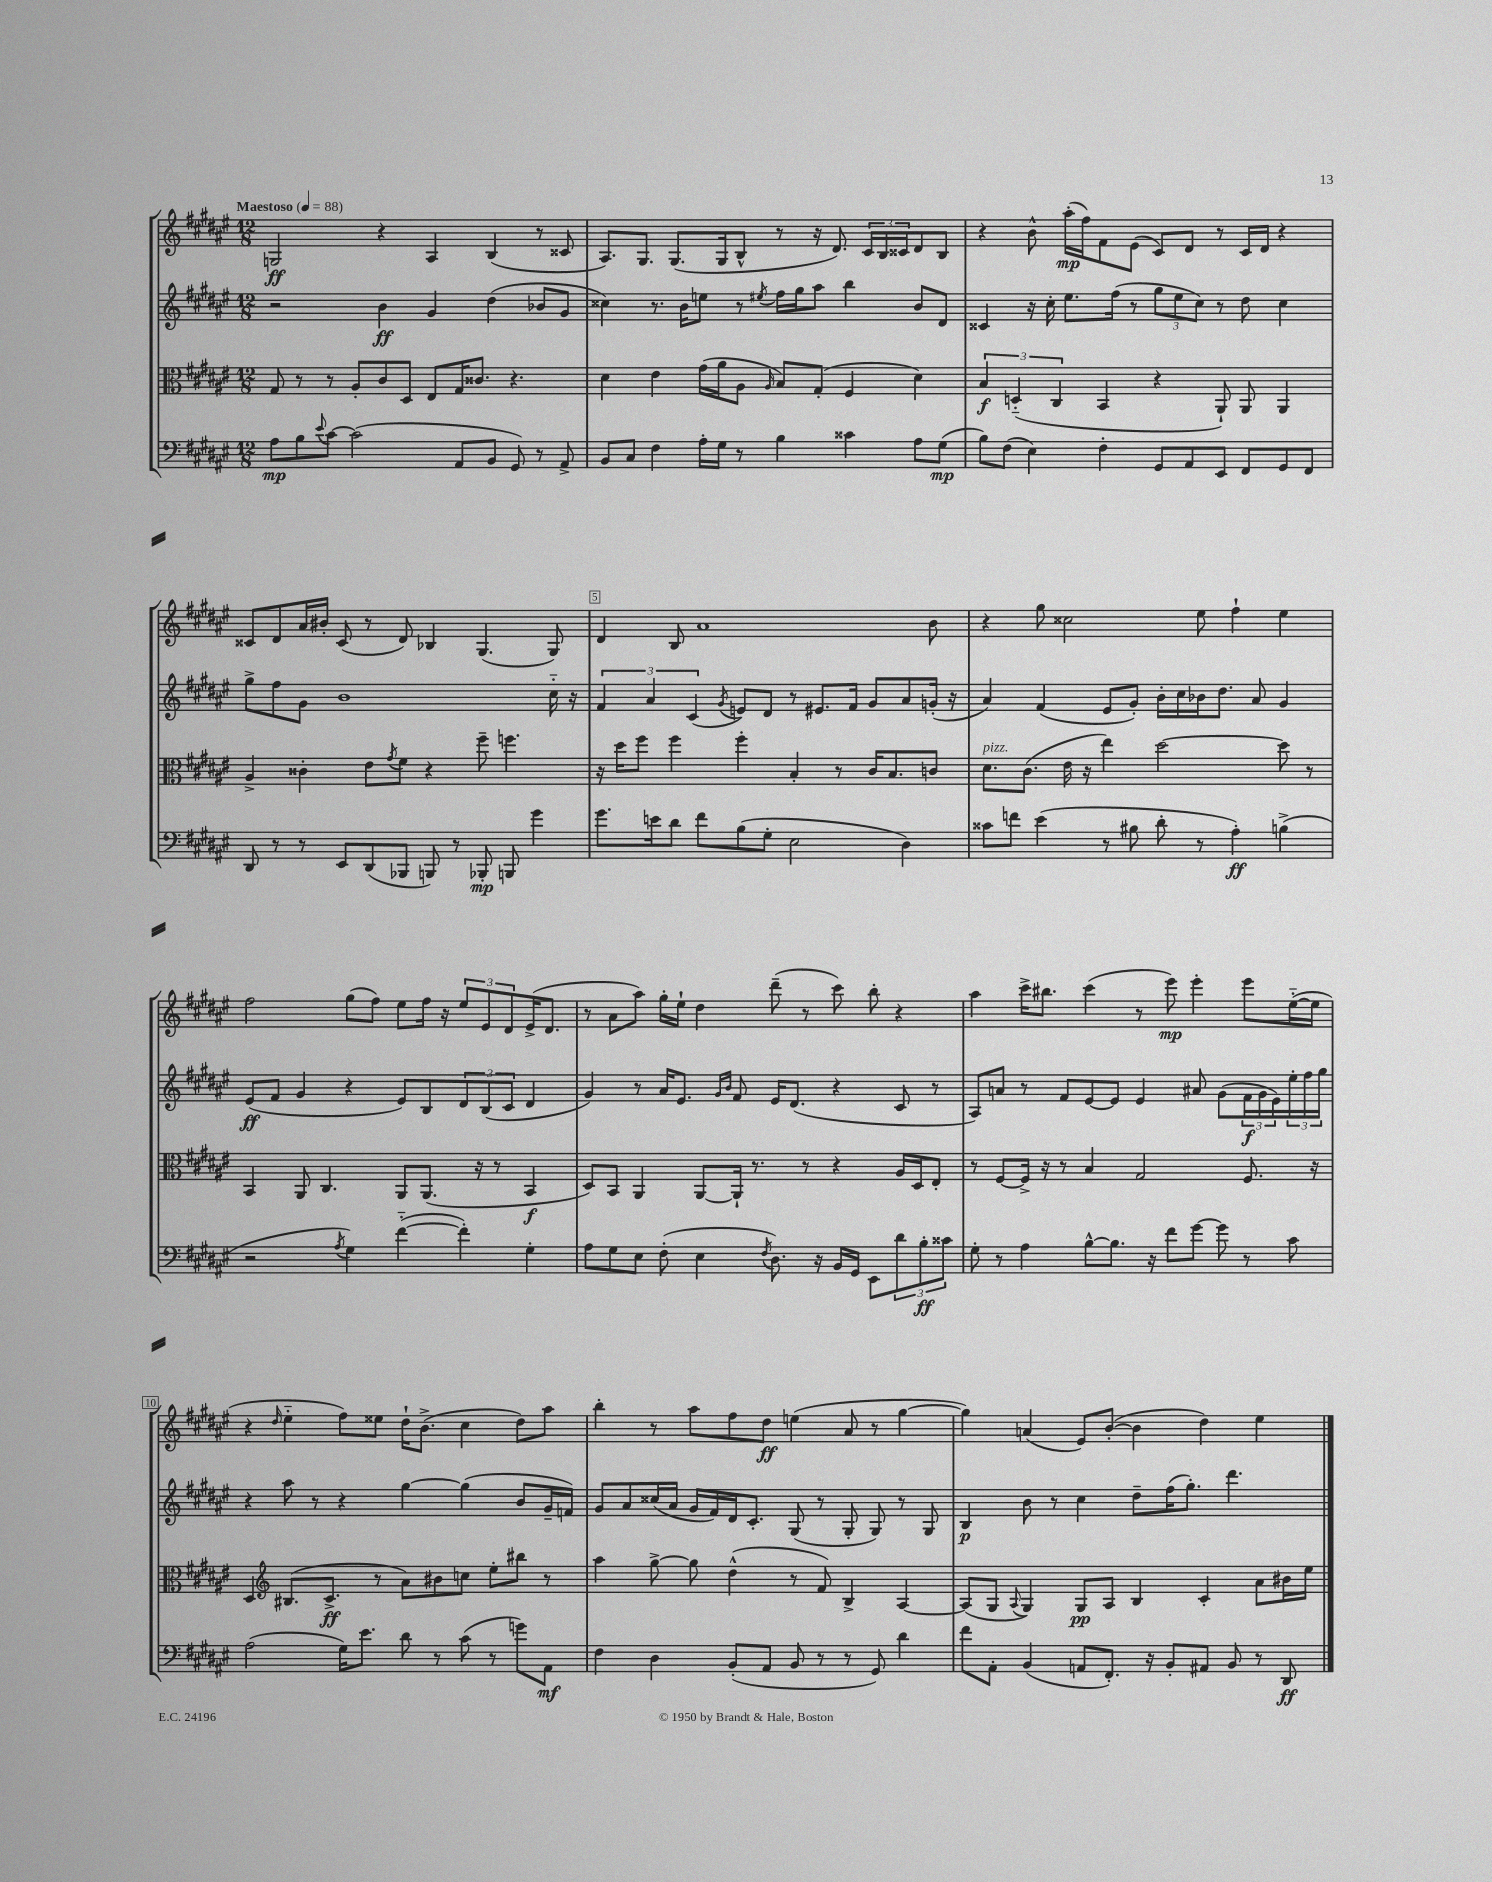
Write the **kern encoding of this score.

**kern	**dynam	**kern	**dynam	**kern	**dynam	**kern	**dynam
*part4	*part4	*part3	*part3	*part2	*part2	*part1	*part1
*staff4	*staff4	*staff3	*staff3	*staff2	*staff2	*staff1	*staff1
*clefF4	*	*clefC3	*	*clefG2	*	*clefG2	*
*k[f#c#g#d#a#e#]	*	*k[f#c#g#d#a#e#]	*	*k[f#c#g#d#a#e#]	*	*k[f#c#g#d#a#e#]	*
*M12/8	*	*M12/8	*	*M12/8	*	*M12/8	*
*MM88	*	*MM88	*	*MM88	*	*MM88	*
=1	=1	=1	=1	=1	=1	=1	=1
!	!	!	!	!	!	!LO:TX:a:B:t=Maestoso	!
8A#\L	mp	8G#/	.	2r	.	2Gn/	ff
8B\	.	8r	.	.	.	.	.
8qqe#/	.	.	.	.	.	.	.
[8c#\J	.	8r	.	.	.	.	.
(2c#\]	.	8A#'/L	.	.	.	.	.
.	.	8c#/	.	4b\	ff	4r	.
.	.	8D#/J	.	.	.	.	.
.	.	8E#/L	.	4g#/	.	4A#/	.
8AA#/L	.	16G#/K	.	.	.	.	.
.	.	8.c##X/J	.	.	.	.	.
8BB/J	.	.	.	(4dd#\	.	(4B/	.
8GG#/)	.	4.r	.	.	.	.	.
8r	.	.	.	8b-X/L	.	8r	.
8AA#^/	.	.	.	8g#/J	.	8c##X/	.
=2	=2	=2	=2	=2	=2	=2	=2
8BB/L	.	4d#\	.	4cc##X\)	.	8.A#/L)	.
8C#/J	.	.	.	.	.	.	.
.	.	.	.	.	.	8.G#/J	.
4F#\	.	4e#\	.	8.r	.	.	.
.	.	.	.	.	.	(8.G#/L	.
.	.	.	.	16b\KL	.	.	.
16A#'\LL	.	(16g#\LL	.	8een\J	.	.	.
16G#\JJ	.	16a#\J	.	.	.	16G#/k	.
8r	.	8A#\J	.	8r	.	8B^^/J	.
.	.	16qqA#/	.	8qee#X/	.	.	.
4B\	.	8B/L)	.	16ff#\LL	.	8r	.
.	.	.	.	16gg#\J	.	.	.
.	.	(8G#'/J	.	8aa#\J	.	16r	.
.	.	.	.	.	.	8.d#/)	.
4c##X\	.	4F#/	.	4bb\	.	.	.
.	.	.	.	.	.	24c#/LL	.
.	.	.	.	.	.	24B/	.
.	.	.	.	.	.	24c##X/J	.
8A#\L	.	4d#\)	.	8b/L	.	8d#/	.
(8G#\J	mp	.	.	8d#/J	.	8B/J	.
=3	=3	=3	=3	=3	=3	=3	=3
8B\L)	.	6B/	f	4c##X/	.	4r	.
(8F#\J	.	.	.	.	.	.	.
.	.	(6Dn/	.	.	.	.	.
4E#\)	.	.	.	16r	.	8b^^\	.
.	.	.	.	16cc#'\	.	.	.
.	.	6C#/	.	.	.	.	.
.	.	.	.	8.ee#\L	.	(16aa#'\LL	mp
.	.	.	.	.	.	16ff#\J)	.
4F#'\	.	4BB/	.	.	.	8f#\	.
.	.	.	.	(16ff#\Jk	.	.	.
.	.	.	.	8r	.	(8e#\J	.
8GG#/L	.	4r	.	12gg#\L	.	8c#/L)	.
.	.	.	.	12ee#\	.	.	.
8AA#/	.	.	.	.	.	8d#/J	.
.	.	.	.	12cc#\J)	.	.	.
8EE#/J	.	8AA#`/)	.	8r	.	8r	.
8FF#/L	.	8AA#/	.	8dd#\	.	16c#/LL	.
.	.	.	.	.	.	16d#/JJ	.
8GG#/	.	4AA#/	.	4cc#\	.	4r	.
8FF#/J	.	.	.	.	.	.	.
!!LO:LB:g=z
=4	=4	=4	=4	=4	=4	=4	=4
8DD#/	.	4A#^/	.	8gg#^\L	.	8c##X/L	.
8r	.	.	.	8ff#\	.	8d#/	.
8r	.	4c##X'\	.	8g#\J	.	16a#/L	.
.	.	.	.	.	.	16b#X'/JJ	.
8EE#/L	.	.	.	1b	.	(8c##/	.
(8DD#/	.	8e#\L	.	.	.	8r	.
.	.	8qg#/	.	.	.	.	.
8BBB-X/J	.	8f#\J	.	.	.	8d#/)	.
8BBBn/)	.	4r	.	.	.	4B-X/	.
8r	.	.	.	.	.	.	.
8BBB-X'/	mp	8ff#~\	.	.	.	(4.G#/	.
8BBBn/	.	4.ffn\	.	.	.	.	.
4g#\	.	.	.	.	.	.	.
.	.	.	.	16cc#\	.	8G#/)	.
.	.	.	.	16r	.	.	.
=5	=5	=5	=5	=5	=5	=5	=5
8.g#\L	.	16r	.	6f#/	.	4d#/	.
.	.	16dd#\KL	.	.	.	.	.
.	.	8ff#\J	.	.	.	.	.
.	.	.	.	6a#/	.	.	.
16en\k	.	.	.	.	.	.	.
8d#\J	.	4ff#\	.	.	.	8B/	.
.	.	.	.	(6c#/	.	.	.
8f#\L	.	.	.	.	.	1a#	.
.	.	.	.	8qg#/	.	.	.
(8B\	.	4ff#'\	.	8en/L)	.	.	.
8G#'\J	.	.	.	8d#/J	.	.	.
2E#\	.	4B'/	.	8r	.	.	.
.	.	.	.	8.e#X/L	.	.	.
.	.	8r	.	.	.	.	.
.	.	.	.	16f#/Jk	.	.	.
.	.	16c#/KL	.	8g#/L	.	.	.
.	.	8.B/	.	.	.	.	.
4D#\)	.	.	.	8a#/	.	.	.
.	.	8cn/J	.	(16gn'/Jk	.	8b\	.
.	.	.	.	16r	.	.	.
=6	=6	=6	=6	=6	=6	=6	=6
!	!	!LO:TX:a:i:t=pizz.	!	!	!	!	!
8c##X\L	.	8.d#\L	.	4a#/)	.	4r	.
8fn\J	.	.	.	.	.	.	.
.	.	(8.c#\J	.	.	.	.	.
(4e#\	.	.	.	(4f#/	.	8gg#\	.
.	.	16e#\	.	.	.	2cc##X\	.
.	.	16r	.	.	.	.	.
8r	.	4ee#\)	.	8e#/L	.	.	.
8B#X\	.	.	.	8g#'/J)	.	.	.
8d#'\	.	[2dd#\	.	16b'\LL	.	.	.
.	.	.	.	16cc#\	.	.	.
8r	.	.	.	16b-X\J	.	8ee#\	.
.	.	.	.	8.dd#\J	.	.	.
4A#'\)	ff	.	.	.	.	4ff#`\	.
.	.	.	.	8a#/	.	.	.
(4Bn^\	.	8dd#\]	.	4g#/	.	4ee#\	.
.	.	8r	.	.	.	.	.
!!LO:LB:g=z
=7	=7	=7	=7	=7	=7	=7	=7
2r	.	4BB/	.	(8e#/L	ff	2ff#\	.
.	.	.	.	8f#/J	.	.	.
.	.	8AA#/	.	4g#/	.	.	.
.	.	4.C#/	.	.	.	.	.
8qA#/	.	.	.	.	.	.	.
4G#\)	.	.	.	4r	.	(8gg#\L	.
.	.	.	.	.	.	8ff#\J)	.
([4f#\	.	8AA#/L	.	8e#/L)	.	8ee#\L	.
.	.	(8.AA#/J	.	8B/	.	16ff#\Jk	.
.	.	.	.	.	.	16r	.
4f#'\])	.	.	.	12d#/	.	12ee#/L	.
.	.	16r	.	.	.	.	.
.	.	.	.	(12B/	.	12e#/	.
.	.	8r	.	.	.	.	.
.	.	.	.	12c#/J	.	12d#/	.
4G#'\	.	4BB/	f	4d#/	.	(16e#^/K	.
.	.	.	.	.	.	8.d#/J	.
=8	=8	=8	=8	=8	=8	=8	=8
8A#\L	.	8D#/L)	.	4g#/)	.	8r	.
8G#\	.	8BB/J	.	.	.	8a#\L	.
8E#\J	.	4AA#/	.	8r	.	8aa#\J)	.
(8F#'\	.	.	.	16a#/KL	.	16gg#'\LL	.
.	.	.	.	8.e#/J	.	16ee#`\JJ	.
4E#\	.	[8AA#/L	.	.	.	4dd#\	.
.	.	.	.	16qqg#/LL	.	.	.
.	.	.	.	16qqb/JJ	.	.	.
.	.	16AA#`/Jk]	.	8f#/	.	.	.
.	.	8.r	.	.	.	.	.
8qF#/	.	.	.	.	.	.	.
8.D#\)	.	.	.	16e#/KL	.	(8ddd#~\	.
.	.	.	.	(8.d#/J	.	.	.
.	.	8r	.	.	.	8r	.
16r	.	.	.	.	.	.	.
16BB/LL	.	4r	.	4r	.	8ccc#\)	.
16GG#/JJ	.	.	.	.	.	.	.
8EE#\L	.	.	.	.	.	8bb'\	.
12d#\	.	16A#/LL	.	8c#/	.	4r	.
.	.	16D#/J	.	.	.	.	.
12B'\	ff	.	.	.	.	.	.
.	.	8E#'/J	.	8r	.	.	.
12c##X\J	.	.	.	.	.	.	.
=9	=9	=9	=9	=9	=9	=9	=9
8G#'\	.	8r	.	8A#/L)	.	4aa#\	.
8r	.	[8F#/L	.	8an/J	.	.	.
4A#\	.	16F#^/Jk]	.	8r	.	16ccc#^\KL	.
.	.	16r	.	.	.	8.bb#X\J	.
.	.	8r	.	8f#/L	.	.	.
[8B^^\L	.	4B/	.	[8e#/	.	(4ccc#\	.
8.B\J]	.	.	.	8e#/J]	.	.	.
.	.	2G#/	.	4e#/	.	8r	.
16r	.	.	.	.	.	.	.
8f#\L	.	.	.	.	.	8eee#\)	mp
[8g#\J	.	.	.	8a#X/	.	4eee#'\	.
8g#\]	.	.	.	(8g#\L	.	.	.
8r	.	8.F#/	.	24f#\L	f	8eee#\L	.
.	.	.	.	24g#\	.	.	.
.	.	.	.	24e#\)	.	.	.
8c#\	.	.	.	24ee#'\	.	([16ee#\L	.
.	.	.	.	24ff#\	.	.	.
.	.	16r	.	.	.	16ee#\JJ]	.
.	.	.	.	24gg#\JJ	.	.	.
!!LO:LB:g=z
=10	=10	=10	=10	=10	=10	=10	=10
(2A#\	.	4D#/	.	4r	.	4r	.
*	*	*clefG2	*	*	*	*	*
.	.	.	.	.	.	16qqdd#/	.
.	.	(8.B#X/L	.	8aa#\	.	4ee#\	.
.	.	.	.	8r	.	.	.
.	.	8.c#^/J	ff	.	.	.	.
16G#\KL)	.	.	.	4r	.	8ff#\L)	.
8.e#\J	.	.	.	.	.	.	.
.	.	8r	.	.	.	8ee##X\J	.
8d#\	.	8a#\L)	.	[4gg#\	.	16dd#`\KL	.
.	.	.	.	.	.	(8.b^\J	.
8r	.	8b#X\	.	.	.	.	.
(8c#\	.	8ccn\J	.	(4gg#\]	.	4cc#\	.
8r	.	8ee#'\L	.	.	.	.	.
8gn\L)	.	8bb#X\J	.	8b/L	.	8dd#\L)	.
8AA#\J	mf	8r	.	16g#~/L	.	8aa#\J	.
.	.	.	.	16fn/JJ)	.	.	.
=11	=11	=11	=11	=11	=11	=11	=11
4F#\	.	4aa#\	.	8g#/L	.	4bb'\	.
.	.	.	.	8a#/	.	.	.
4D#\	.	[8gg#^\	.	(16cc##X/L	.	8r	.
.	.	.	.	16a#/JJ	.	.	.
.	.	8gg#\]	.	16g#/LL	.	8aa#\L	.
.	.	.	.	16f#/)	.	.	.
(8BB'/L	.	(4dd#^^\	.	16d#/J	.	8ff#\	.
.	.	.	.	8.c#'/J	.	.	.
8AA#/J	.	.	.	.	.	8dd#\J	ff
8BB/	.	8r	.	(8G#/	.	(4een\	.
8r	.	8f#/)	.	8r	.	.	.
8r	.	4B^/	.	8G#'/	.	8a#/	.
8GG#/)	.	.	.	8G#/)	.	8r	.
4d#\	.	[4A#/	.	8r	.	[4gg#\	.
.	.	.	.	8G#/	.	.	.
=12	=12	=12	=12	=12	=12	=12	=12
8f#\L	.	(8A#/L]	.	4B/	p	4gg#\])	.
8AA#'\J	.	8G#/J	.	.	.	.	.
.	.	8qqA#/	.	.	.	.	.
(4BB/	.	4G#/)	.	8b\	.	(4an/	.
.	.	.	.	8r	.	.	.
8AAn/L	.	8G#/L	pp	4cc#\	.	8e#/L)	.
8.FF#'/J)	.	8A#/J	.	.	.	([8b'/J	.
.	.	4B/	.	8dd#~\L	.	4b\]	.
16r	.	.	.	.	.	.	.
8BB'/L	.	.	.	(16ff#\K	.	.	.
.	.	.	.	8.gg#'\J)	.	.	.
8AA#X/J	.	4c#'/	.	.	.	4dd#\)	.
8BB/	.	.	.	4.ddd#\	.	.	.
8r	.	8a#\L	.	.	.	4ee#\	.
8DD#/	ff	16b#X\L	.	.	.	.	.
.	.	16ee#\JJ	.	.	.	.	.
==	==	==	==	==	==	==	==
*-	*-	*-	*-	*-	*-	*-	*-
